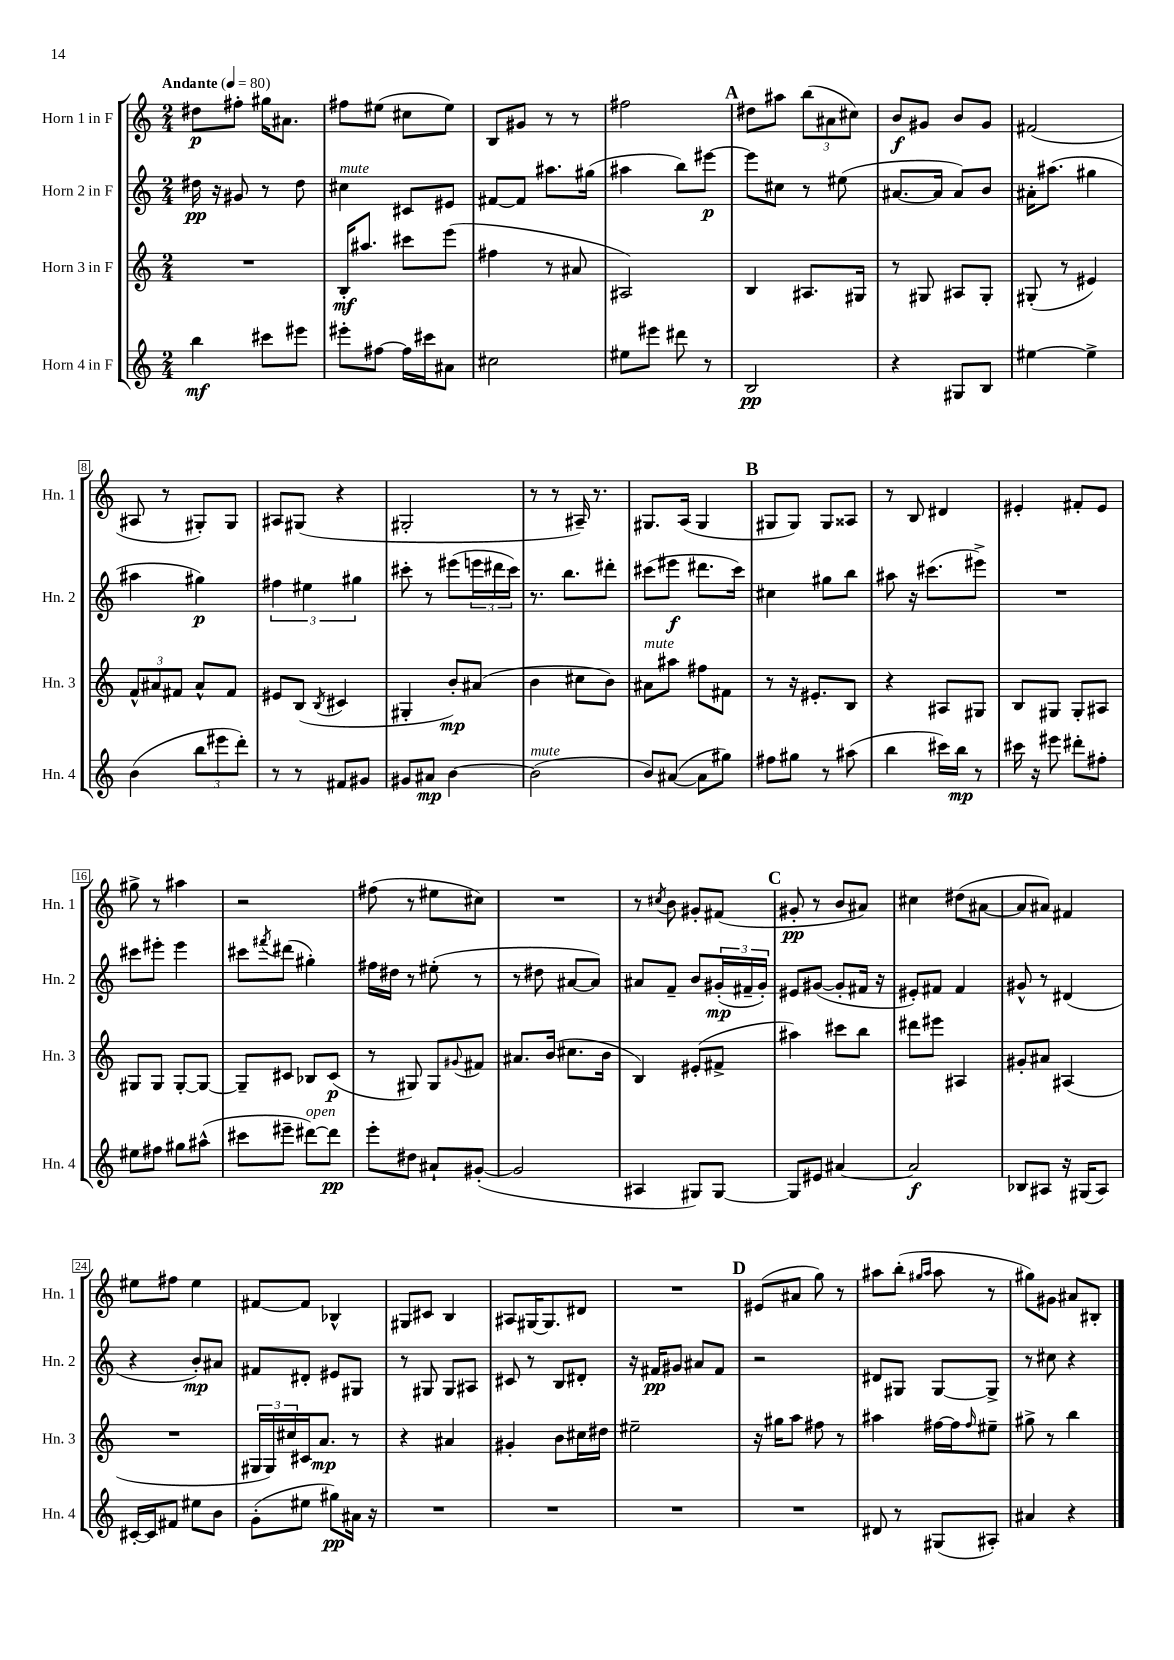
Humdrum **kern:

**kern	**kern	**kern	**kern
*staff4	*staff3	*staff2	*staff1
*clefG2	*clefG2	*clefG2	*clefG2
*k[]	*k[]	*k[]	*k[]
*M2/4	*M2/4	*M2/4	*M2/4
*MM80	*MM80	*MM80	*MM80
4bb\	2r	16dd#\	8dd#\L
.	.	16r	.
.	.	8g#/	8ff#'\J
8ccc#\L	.	8r	16gg#\LK
.	.	.	8.a#\J
8eee#\J	.	8dd#\	.
=	=	=	=
8eee#'\L	16B'/LK	4cc#\	8ff#\L
.	8.aa#/J	.	.
[8ff#\J	.	.	(8ee#\J
16ff#\]LL	8ccc#\L	8c#/L	8cc#\L
16ccc#\J	.	.	.
8a#\J	(8eee\J	8e#/J	8ee#\J)
=	=	=	=
2cc#\	4ff#\	[8f#/L	8B/L
.	.	8f#/]J	8g#/J
.	8r	8.aa#\L	8r
.	8a#/	.	8r
.	.	(16gg#\Jk	.
=	=	=	=
8ee#\L	2A#/)	4aa#\	2ff#\
8eee#\J	.	.	.
8ddd#\	.	8bb\L)	.
8r	.	[8eee#\J	.
=	=	=	=
2B/	4B/	8eee#\]L	8dd#\L
.	.	8cc#\J	8aa#\J
.	8.A#/L	8r	(12bb\L
.	.	.	12a#\
.	.	(8ee#\	.
.	.	.	12cc#\J)
.	16G#/Jk	.	.
=	=	=	=
4r	8r	[8.a#/L	8b/L
.	8G#/	.	8g#/J
.	.	16a#/]Jk	.
8G#/L	8A#/L	8a#/L)	8b/L
8B/J	8G#'/J	8b/J	8g#/J
=	=	=	=
[4ee#\	(8G#'/	16a#'\LK	(2f#/
.	.	(8.aa#\J	.
.	8r	.	.
4ee#^\]	4e#/)	4gg#\	.
=	=	=	=
(4b\	12f^^/L	4aa#\	8A#/
.	12a#/	.	.
.	.	.	8r
.	12f#/J	.	.
12bb\L	8a#^^/L	4gg#\)	8G#'/L)
12eee#\	.	.	.
.	8f#/J	.	8G#/J
12ddd'\J)	.	.	.
=	=	=	=
8r	8e#/L	6ff#\	8A#/L
8r	(8B/J	.	(8G#/J
.	.	6ee#\	.
.	8qB/	.	.
8f#/L	4c#/	.	4r
.	.	6gg#\	.
8g#/J	.	.	.
=	=	=	=
8g#/L	4G#'/	8ccc#'\	2G#'/
8a#/J	.	8r	.
[4b\	8b'/L)	(8eee#\L	.
.	(8a#/J	24eee\L	.
.	.	24ddd#\	.
.	.	24ccc#\JJ)	.
=	=	=	=
(2b\]	4b\	8.r	8r
.	.	.	8r
.	.	8.bb\L	.
.	8cc#\L	.	16A#~/)
.	.	.	8.r
.	8b\J)	8ddd#'\J	.
=	=	=	=
8b/L)	8a#\L	(8ccc#\L	8.G#/L
([8a#/J	8aa#\J	8eee#\J	.
.	.	.	(16A/Jk
8a#\]L	8ff#\L	8.ddd#\L	4G#/
8gg#\J)	8f#\J	.	.
.	.	16ccc#\Jk)	.
=	=	=	=
8ff#\L	8r	4cc#\	8G#/L
8gg#\J	16r	.	8G#/J)
.	8.e#'/L	.	.
8r	.	8gg#\L	8G#/L
(8aa#\	8B/J	8bb\J	8A##/J
=	=	=	=
4bb\	4r	8aa#\	8r
.	.	16r	8B/
.	.	(8.ccc#\L	.
16ccc#\LL)	8A#/L	.	4d#/
16bb\JJ	.	.	.
8r	8G#/J	8eee#^\J)	.
=	=	=	=
16ccc#\	8B/L	2r	4e#'/
16r	.	.	.
8eee#\	8G#/J	.	.
8ddd#'\L	8G#'/L	.	8f#'/L
8ff#'\J	8A#/J	.	8e#/J
=	=	=	=
8ee#\L	8G#/L	8ccc#\L	8gg#^\
8ff#\J	8G#/J	8eee#'\J	8r
8gg#\L	[8G#'/L	4eee#\	4aa#\
(8aa#^^\J	8G#/_J	.	.
=	=	=	=
8ccc#\L	8G#~/]L	8ccc#\L	2r
.	.	8qfff#/	.
8eee#~\J	8c#/J	(8ddd#\J	.
[8ddd#\L)	8B-/L	4gg#'\)	.
8ddd#\]J	(8c#/J	.	.
=	=	=	=
8eee'\L	8r	16ff#\LL	(8ff#\
.	.	16dd#\JJ	.
8dd#\J	8G#/)	8r	8r
8a#`/L	8G#/L	(8ee#'\	8ee#\L
.	8qqg#/	.	.
([8g#'/J	8f#/J	8r	8cc#\J)
=	=	=	=
2g#/]	8.a#/L	8r	2r
.	.	8dd#\	.
.	(16b/Jk	.	.
.	8.cc#\L	[8a#/L	.
.	.	8a#/]J)	.
.	16b\Jk	.	.
=	=	=	=
4A#/	4B/)	8a#/L	8r
.	.	.	8qcc#/
.	.	8f~/J	8b\
8G#/L)	(8e#'/L	8b/L	8g#'/L
[8G#/J	8f#^/J	(24g#'/L	(8f#/J
.	.	24f#~/	.
.	.	24g#'/JJ)	.
=	=	=	=
8G#/]L	4aa#\)	8e#/L	8g#'/
8e#/J	.	([8g#/J	8r
[4a#/	8ccc#\L	8g#'/]L	8b/L
.	8bb\J	16f#/Jk	8a#/J)
.	.	16r	.
=	=	=	=
2a#/]	8ddd#\L	8e#'/L)	4cc#\
.	8eee#\J	8f#/J	.
.	4A#/	4f#/	(8dd#\L
.	.	.	[8a#\J
=	=	=	=
8B-/L	8g#'/L	8g#^^/	8a#/]L
8A#/J	8a#/J	8r	8a#/J)
16r	(4A#/	(4d#/	4f#/
(16G#/LK	.	.	.
8A#/J)	.	.	.
=	=	=	=
[16c#'/LL	2r	4r	8ee#\L
16c#/]J	.	.	.
8f#/J	.	.	8ff#\J
8ee#\L	.	8b'/L)	4ee#\
8b\J	.	8a#/J	.
=	=	=	=
(8g'\L	24G#/LL	8f#/L	[8f#/L
.	24G#/)	.	.
.	24cc#/	.	.
8ee#\J	16c#/J	8d#'/J	8f#/]J
.	8.a/J	.	.
8gg#\L)	.	8e#/L	4B-^^/
16a#\Jk	8r	8G#/J	.
16r	.	.	.
=	=	=	=
2r	4r	8r	8G#/L
.	.	8G#/	8c#/J
.	4a#/	8G#/L	4B/
.	.	8A#/J	.
=	=	=	=
2r	4g#'/	8c#/	8A#/L
.	.	8r	[16G#/K
.	.	.	8.G#/]
.	8b\L	8B/L	.
.	16cc#\L	8d#'/J	8d#/J
.	16dd#\JJ	.	.
=	=	=	=
2r	2ee#~\	16r	2r
.	.	16f#/LK	.
.	.	8g#/J	.
.	.	8a#/L	.
.	.	8f#/J	.
=	=	=	=
2r	16r	2r	(8e#/L
.	16gg#\LK	.	.
.	8aa\J	.	8a#/J
.	8ff#\	.	8gg\)
.	8r	.	8r
=	=	=	=
8d#/	4aa#\	8d#/L	8aa#\L
8r	.	8G#/J	(8bb'\J
.	.	.	16qqgg#/LL
.	.	.	16qqaa#/JJ
(8G#/L	[16ff#\LL	[8G#/L	8aa#\
.	16ff#\]J	.	.
.	16qqff#/	.	.
8A#'/J)	8ee#~\J	8G#^/]J	8r
=	=	=	=
4a#/	8gg#^\	8r	8gg#\L)
.	8r	8cc#\	8g#\J
4r	4bb\	4r	8a#/L
.	.	.	8B#'/J
==	==	==	==
*-	*-	*-	*-
